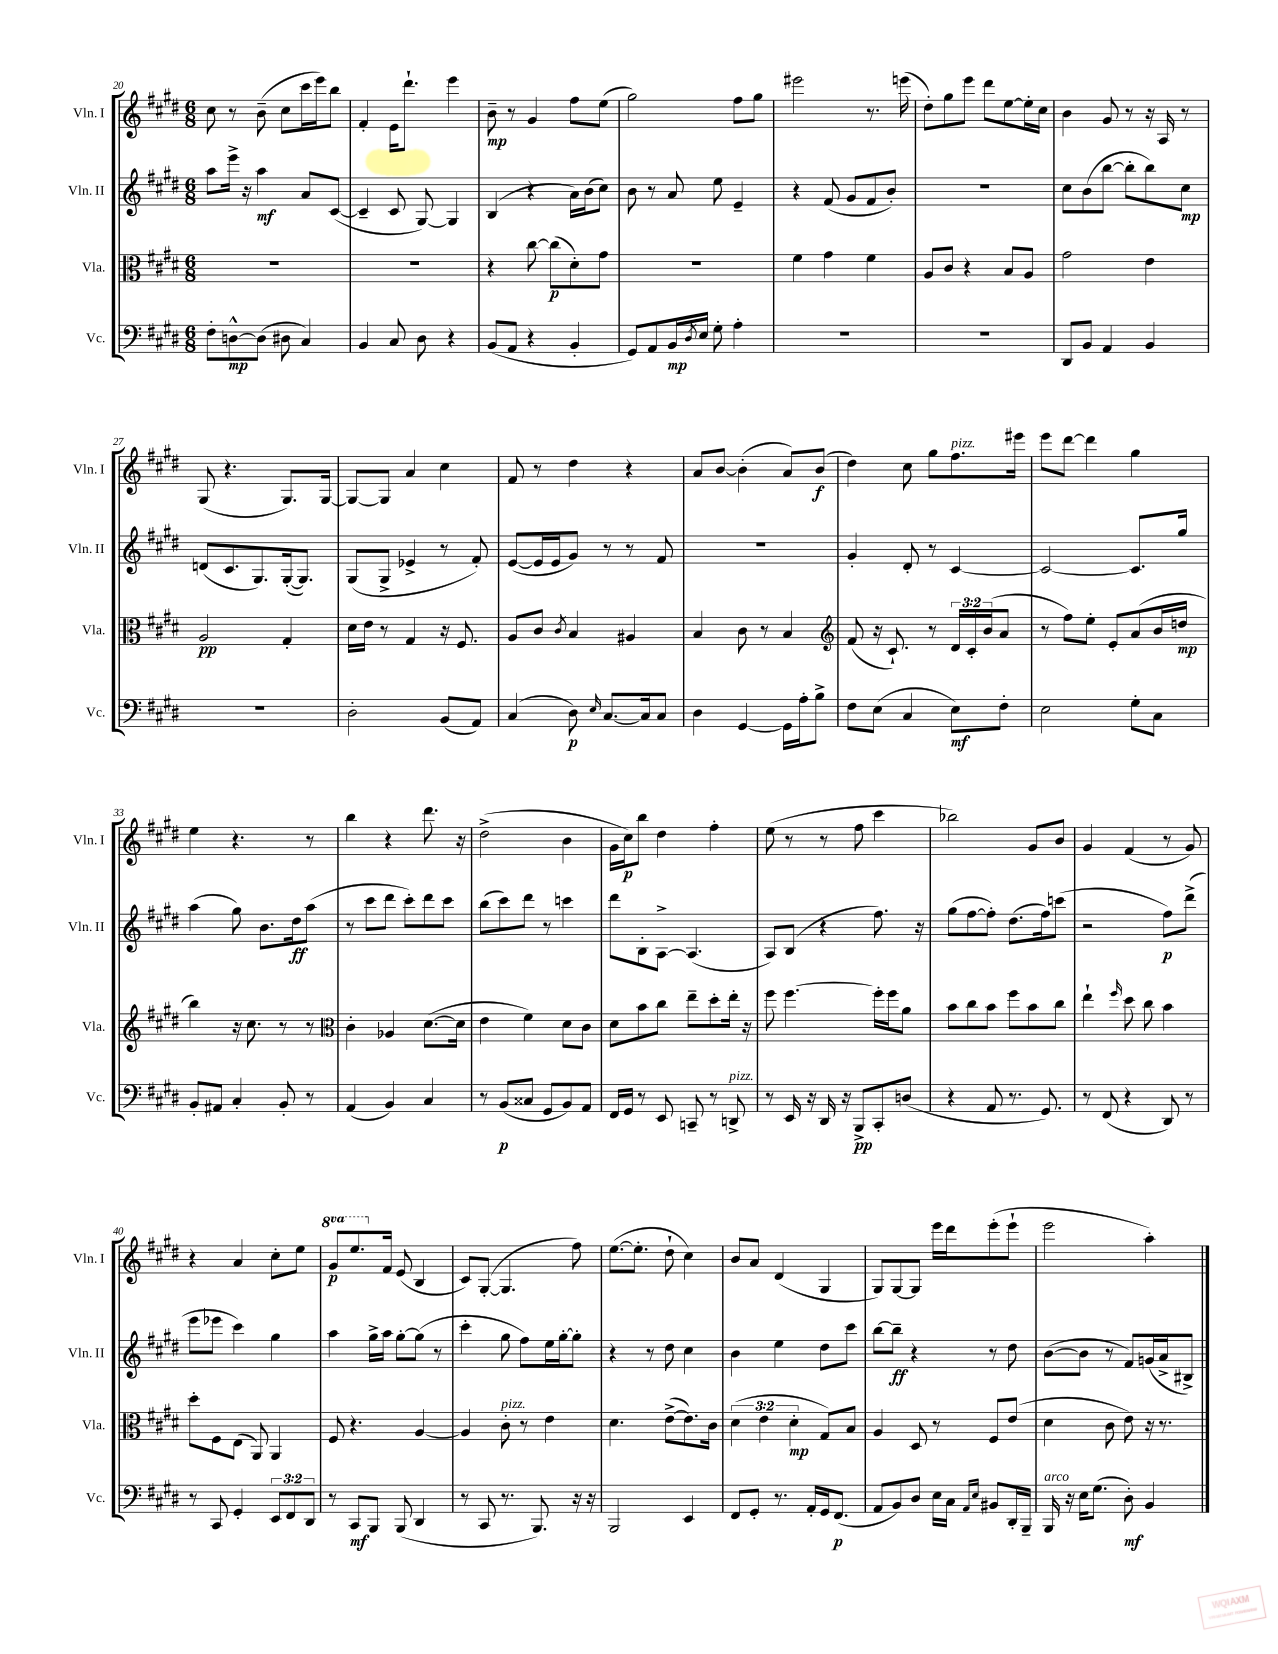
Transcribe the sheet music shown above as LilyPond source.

<<
\new StaffGroup <<
\new Staff = "s0" \with { instrumentName = "Vln. I" shortInstrumentName = "Vln. I" } {
    \clef treble \key e \major \numericTimeSignature \time 6/8 \set Staff.ottavationMarkups = #ottavation-simple-ordinals
    cis''8 r8 b'8--( cis''8 cis'''16 e'''16) b''8 |
    fis'4-. e'16 dis'''8.-! e'''4 |
    b'8--\mp r8 gis'4 fis''8 e''8( |
    gis''2) fis''8 gis''8 |
    eis'''2 r8. e'''16( |
    dis''8-.) gis''8 e'''8 dis'''8 e''8~ e''16-. cis''16 |
    b'4 gis'8 r8 r16 a16 r8 |
    gis8( r4. gis8.) gis16~ |
    gis8~ gis8 a'4 cis''4 |
    fis'8 r8 dis''4 r4 |
    a'8 b'8~ b'4-.( a'8) b'8\f( |
    dis''4) cis''8 gis''8 fis''8.^\markup { \italic "pizz." } eis'''16 |
    e'''8 dis'''8~ dis'''4 gis''4 |
    e''4 r4. r8 |
    b''4 r4 dis'''8. r16 |
    dis''2->( b'4 |
    gis'16 cis''16\p) b''8 dis''4 fis''4-. |
    e''8( r8 r8 fis''8 cis'''4 |
    bes''2) gis'8 b'8 |
    gis'4 fis'4( r8 gis'8) |
    r4 a'4 cis''8-. e''8 |
    \ottava #1 gis''8\p e'''8. \ottava #0 fis'16 e'8( b4 |
    cis'8) gis8~-.( gis4. fis''8) |
    e''8.~( e''8.-. dis''8-! cis''4) |
    b'8 a'8 dis'4( gis4 |
    gis8) gis8~ gis8 e'''16 dis'''16 e'''8-.( e'''8-! |
    e'''2 a''4-.) \bar "|." |
}
\new Staff = "s1" \with { instrumentName = "Vln. II" shortInstrumentName = "Vln. II" } {
    \clef treble \key e \major \numericTimeSignature \time 6/8
    a''8 e'''16-> r16 a''4\mf a'8 cis'8~( |
    cis'4-- cis'8 gis8~) gis4 |
    b4( r4 a'16) b'16( cis''8) |
    b'8 r8 a'8 e''8 e'4-- |
    r4 fis'8( gis'8 fis'8 b'8-.) |
    R2. |
    cis''8 b'8( b''8~ b''8-. b''8) cis''8\mp |
    d'8( cis'8. gis8.) gis16~-.( gis8.) |
    gis8( gis8-> ees'4-> r8 fis'8-.) |
    e'8~( e'16 e'16 gis'8) r8 r8 fis'8 |
    R2. |
    gis'4-. dis'8-. r8 cis'4~ |
    cis'2~ cis'8. gis''16 |
    a''4( gis''8) b'8. dis''16\ff a''8( |
    r8 cis'''8 dis'''8 cis'''8-.) dis'''8 cis'''8 |
    b''8( cis'''8) dis'''8 r8 c'''4 |
    dis'''8 b8-. a8~-> a4.( |
    a8) b8( r4 fis''8.) r16 |
    gis''8( fis''8~ fis''8-.) dis''8.( fis''16) c'''8( |
    r2 fis''8\p) dis'''8->( |
    e'''8 ees'''8 cis'''4) gis''4 |
    a''4 gis''16-> a''16 gis''8~-. gis''8( r8 |
    cis'''4-. gis''8 fis''8) e''16 gis''16~-. gis''8-. |
    r4 r8 dis''8 cis''4 |
    b'4 e''4 dis''8 cis'''8 |
    b''8~ b''8--\ff r4 r8 dis''8 |
    b'8~( b'8 r8 fis'8) g'16( a'16-> bis8->) \bar "|." |
}
\new Staff = "s2" \with { instrumentName = "Vla." shortInstrumentName = "Vla." } {
    \clef alto \key e \major \numericTimeSignature \time 6/8 \override Staff.TupletNumber.text = #tuplet-number::calc-fraction-text
    R2. |
    R2. |
    r4 cis''8~ cis''8\p( dis'8-.) gis'8 |
    R2. |
    fis'4 gis'4 fis'4 |
    a8 cis'8 r4 b8 a8 |
    gis'2 e'4 |
    a2\pp gis4-. |
    dis'16 e'16 r8 gis4 r16 fis8. |
    a8 cis'8 \acciaccatura { cis'8 } b4 ais4 |
    b4 cis'8 r8 b4 |
    \clef treble fis'8( r16 cis'8.-!) r8 \tuplet 3/2 { dis'16 cis'16-. b'16( } a'8 |
    r8 fis''8) e''8-. e'8-. a'8( b'16 d''16\mp |
    b''4) r16 cis''8. r8 r8 |
    \clef alto cis'4-. aes4 dis'8.~( dis'16 |
    e'4 fis'4) dis'8 cis'8 |
    dis'8 b'8 cis''8 e''8-- dis''8-. e''16-. r16 |
    fis''8 fis''4.~ fis''16-. fis''16 a'8 |
    b'8 cis''8 b'8 fis''8 b'8 cis''8 |
    e''4-! \grace { fis''16 } dis''8 cis''8 b'4 |
    dis''8-. fis8 e8( a,8) a,4 |
    fis8 r4. a4~ |
    a4 cis'8-.^\markup { \italic "pizz." } r8 e'4 |
    dis'4. e'8~->( e'8.) cis'16 |
    \tuplet 3/2 { dis'4( e'4 dis'4-.\mp } gis8) b8 |
    a4 dis8 r8 fis8 e'8( |
    dis'4 cis'8 e'8) r16 r8. \bar "|." |
}
\new Staff = "s3" \with { instrumentName = "Vc." shortInstrumentName = "Vc." } {
    \clef bass \key e \major \numericTimeSignature \time 6/8 \override Staff.TupletNumber.text = #tuplet-number::calc-fraction-text
    fis8-. d8~-^\mp d8( dis8 cis4) |
    b,4 cis8 dis8 r4 |
    b,8( a,8 r4 b,4-. |
    gis,8) a,8 b,16\mp \acciaccatura { dis8 } e16 gis8-. a4-. |
    R2. |
    R2. |
    dis,8 b,8 a,4 b,4 |
    R2. |
    dis2-. b,8( a,8) |
    cis4( dis8\p) \grace { e16 } cis8.~ cis16 cis8 |
    dis4 gis,4~ gis,16 a16-. b8-> |
    fis8 e8( cis4 e8\mf) fis8-. |
    e2 gis8-. cis8 |
    b,8-. ais,8 cis4-. b,8-. r8 |
    a,4( b,4) cis4 |
    r8 b,8\p( cisis8 gis,8 b,8) a,8 |
    fis,16 gis,16 r8 e,8 c,8-- r8 d,8->^\markup { \italic "pizz." } |
    r8 e,16 r16 dis,16 r16 b,,8->\pp cis,8-. d8( |
    r4 a,8 r8. gis,8.) |
    r8 fis,8( r4 dis,8) r8 |
    r8 cis,8 gis,4-. \tuplet 3/2 { e,8 fis,8 dis,8 } |
    r8 cis,8\mf b,,8 b,,8( dis,4 |
    r8 cis,8 r8. b,,8.) r16 r16 |
    b,,2 e,4 |
    fis,8 gis,8-. r8. a,16-. gis,16 fis,8.\p( |
    a,8 b,8) dis8 e16 cis16 \grace { a,16 e16 } bis,8 dis,16-. b,,16-- |
    b,,16^\markup { \italic "arco" } r16 e16 gis8.( dis8-.\mf) b,4 \bar "|." |
}
>>
>>
\layout { \context { \Score currentBarNumber = #20 } }
